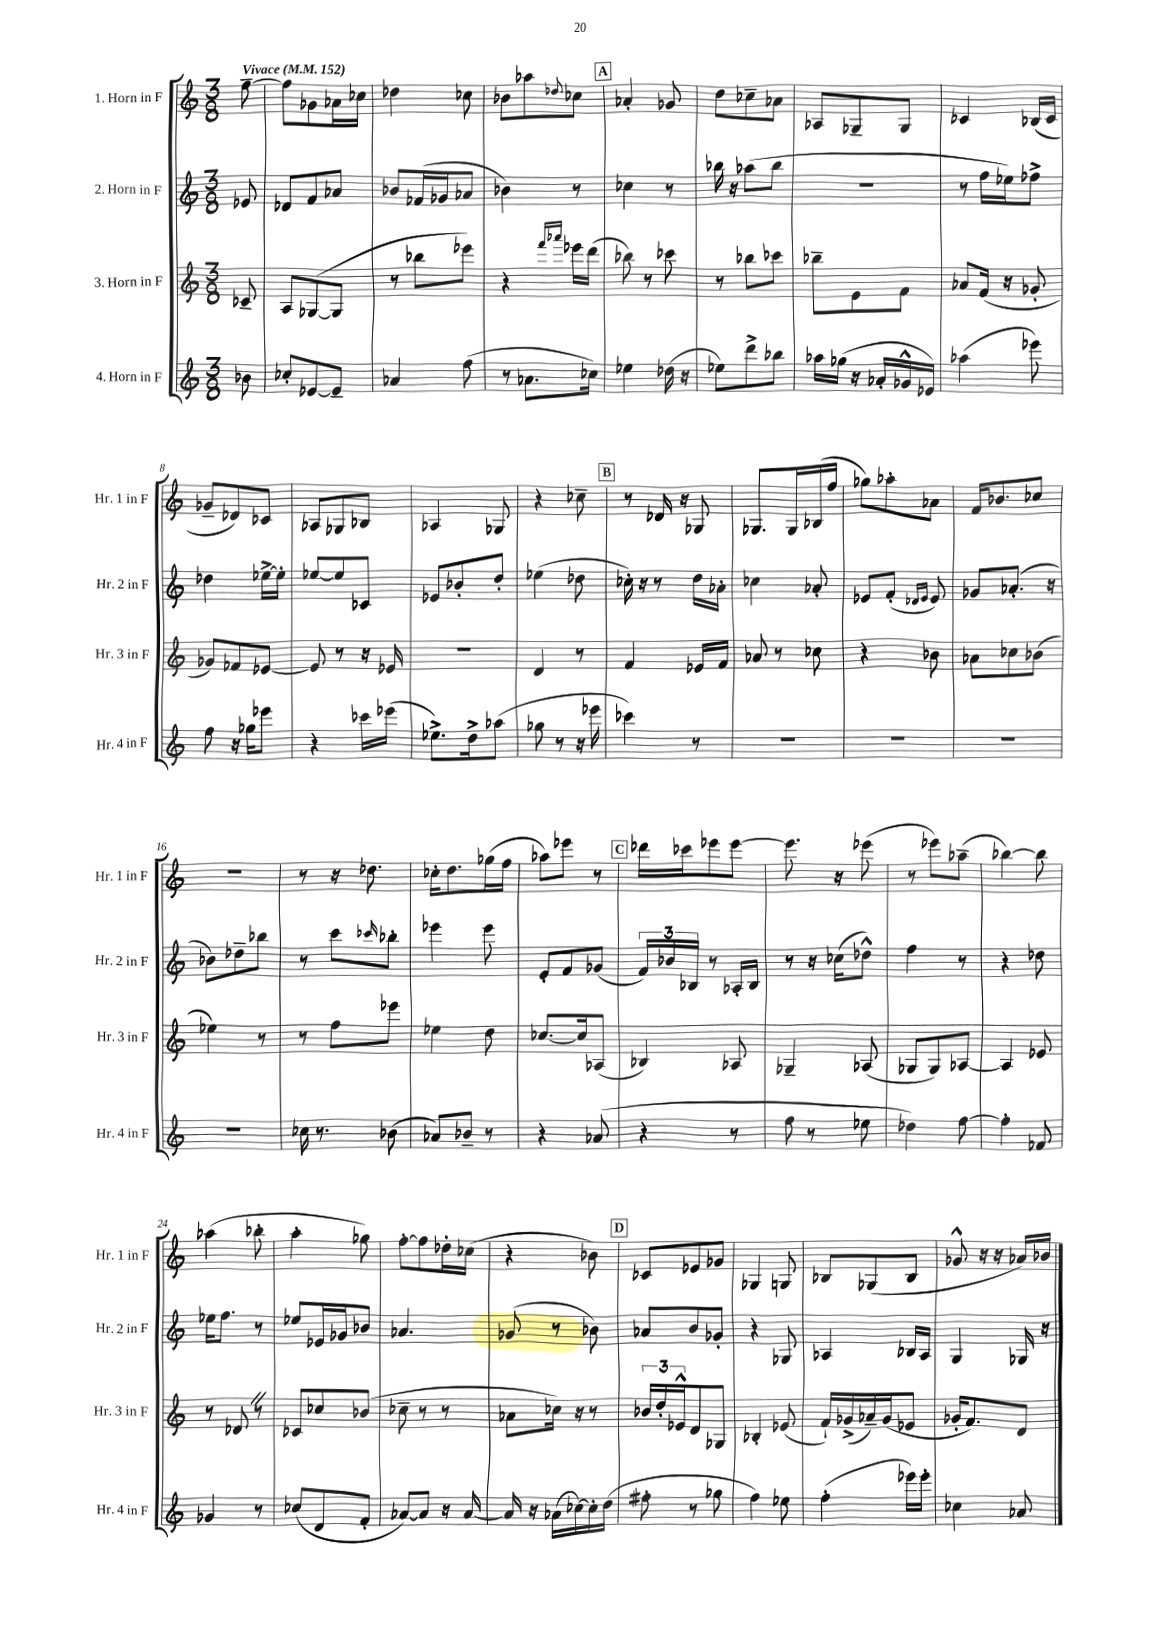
<<
\new StaffGroup <<
\new Staff = "s0" \with { instrumentName = "1. Horn in F" shortInstrumentName = "Hr. 1 in F" } {
    \clef treble \key c \major \numericTimeSignature \time 3/8 \partial 8 \tempo "Vivace" 4 = 152
    f''8~-- |
    f''8 ges'8 aes'16 ces''16 |
    des''4 ces''8 |
    bes'8 aes''8 \appoggiatura { des''8 } ces''8 |
    \mark \markup { \box "A" } aes'4-. ges'8 |
    d''8 ces''8-- aes'8 |
    aes8 ges8-- ges8 |
    ces'4 bes16( ces'16 |
    ges'8-- des'8) ces'8 |
    aes8 ges8 bes8 |
    aes4 ges8 |
    r4 ces''8-- |
    \mark \markup { \box "B" } r8 des'16 r16 ges8 |
    ges8. ges16 bes16( f''16 |
    ges''8) aes''8-. aes'8 |
    f'16 bes'8. ces''8 |
    r4. |
    r8 r16 des''8. |
    ces''16-. d''8. ges''16( f''16 |
    aes''8) ees'''8 r8 |
    \mark \markup { \box "C" } des'''16 ces'''16 ees'''8 ees'''8~ |
    ees'''8. r16 ees'''8( |
    r8 ees'''8) aes''8--( |
    bes''4~) bes''8 |
    aes''4( bes''8-. |
    a''4-. ges''8) |
    f''8~-. f''8 des''16-. ces''16( |
    r4 bes'8) |
    \mark \markup { \box "D" } ces'8 ees'8 ges'8 |
    ges4 g8 |
    bes8 ges8( bes8 |
    ges'8-^ r16 r16 aes'16) bes'16 \bar "|." |
}
\new Staff = "s1" \with { instrumentName = "2. Horn in F" shortInstrumentName = "Hr. 2 in F" } {
    \clef treble \key c \major \numericTimeSignature \time 3/8 \partial 8
    ees'8 |
    des'8 f'8 aes'8 |
    bes'8 fes'16( ges'16 aes'8 |
    bes'4) r8 |
    \mark \markup { \box "A" } ces''4 r8 |
    bes''16 r16 aes''8( bes''8 |
    R4. |
    r8 f''16 ees''16) fes''8-> |
    des''4 ees''16~-> ees''16-. |
    ees''8~ ees''8 ces'8 |
    ees'8 bes'8-. d''8-. |
    ees''4( des''8 |
    \mark \markup { \box "B" } ces''16-.) r16 r8 d''16 aes'16-. |
    ces''4 aes'8-. |
    ees'8 f'8-.( \grace { des'16 ees'16 } ees'8) |
    ges'8 aes'8.-.( r16 |
    bes'8) des''8-- bes''8 |
    r8 c'''8 \grace { ces'''16 } bes''8-. |
    ees'''4 ees'''8 |
    e'8-. f'8 ges'8( |
    \mark \markup { \box "C" } \tuplet 3/2 { f'16) bes'16 bes16 } r8 aes16-. bes16 |
    r8 r16 ces''16( des''8-^) |
    f''4 r8 |
    r4 des''8 |
    ees''16 f''8. r8 |
    ees''8 ees'16 ges'16 bes'8 |
    aes'4. |
    ges'8( r8 bes'8) |
    \mark \markup { \box "D" } aes'8 b'8 ges'8-. |
    r4 ges8 |
    aes4 bes16 aes16 |
    g4 ges16 r16 \bar "|." |
}
\new Staff = "s2" \with { instrumentName = "3. Horn in F" shortInstrumentName = "Hr. 3 in F" } {
    \clef treble \key c \major \numericTimeSignature \time 3/8 \partial 8
    ces'8-- |
    a8 ges8~( ges8 |
    r8 bes''8 ees'''8) |
    r4 \grace { f'''16 aes'''16 } ees'''16 d'''16( |
    \mark \markup { \box "A" } bes''8) r8 ces'''8 |
    r8 bes''8 ces'''8 |
    bes''8-- e'8 f'8 |
    aes'8 f'16( r16 ges'8-. |
    ges'8) fes'8 ees'8~ |
    ees'8 r8 r16 ees'16 |
    R4. |
    d'4 r8 |
    \mark \markup { \box "B" } f'4 ees'16 f'16 |
    aes'8 r8 ces''8 |
    r4 bes'8 |
    aes'8 ces''8 bes'8( |
    ees''4) r8 |
    r8 f''8 ees'''8 |
    ees''4 d''8 |
    ces''8.~ ces''16 aes8( |
    \mark \markup { \box "C" } bes4) aes8 |
    ges4-- aes8( |
    ges8 ges8) aes8~ |
    aes4 ees'8 |
    r8 des'8 \once \override BreathingSign.text = \markup { \musicglyph "scripts.caesura.straight" } \breathe r8 |
    ces'8 ces''8 bes'8( |
    ces''8-- r8 r8 |
    aes'8 ces''16) r16 r8 |
    \mark \markup { \box "D" } \tuplet 3/2 { bes'16 d''16-. ees'16-^ } d'8 ges8 |
    bes4-. ees'8( |
    f'16-!) ges'16->( aes'16--) ges'16( ees'8 |
    ges'16-. f'8.) d'8 \bar "|." |
}
\new Staff = "s3" \with { instrumentName = "4. Horn in F" shortInstrumentName = "Hr. 4 in F" } {
    \clef treble \key c \major \numericTimeSignature \time 3/8 \partial 8
    bes'8 |
    ces''8-. ees'8~ ees'8-- |
    aes'4 f''8( |
    r8 aes'8. ces''16) |
    \mark \markup { \box "A" } ees''4 des''16( r16 |
    ees''8) d'''8-> bes''8 |
    aes''16 ges''16( r16 aes'16-. ges'16-^ ees'16) |
    aes''4( ees'''8) |
    f''8 r16 ges''16 ees'''8 |
    r4 ces'''16 ees'''16( |
    ees''8.->) d''16-> aes''8( |
    ges''8 r8 r16 ees'''16 |
    \mark \markup { \box "B" } ces'''4) r8 |
    R4. |
    R4. |
    R4. |
    R4. |
    ces''16 r8. bes'8( |
    aes'8) bes'8-- r8 |
    r4 aes'8( |
    \mark \markup { \box "C" } r4 r8 |
    f''8 r8 ees''8 |
    des''4) f''8~ |
    f''4-. fes'8 |
    ges'4 r8 |
    ces''8( d'8 f'8-. |
    aes'8~) aes'8 r16 aes'16~ |
    aes'16 r16 aes'16( ces''16~) ces''16-. d''16( |
    \mark \markup { \box "D" } fis''8-. r8 ges''8 |
    f''4) ees''8 |
    f''4-.( ees'''16) ees'''16-. |
    ces''4 aes'8 \bar "|." |
}
>>
>>
